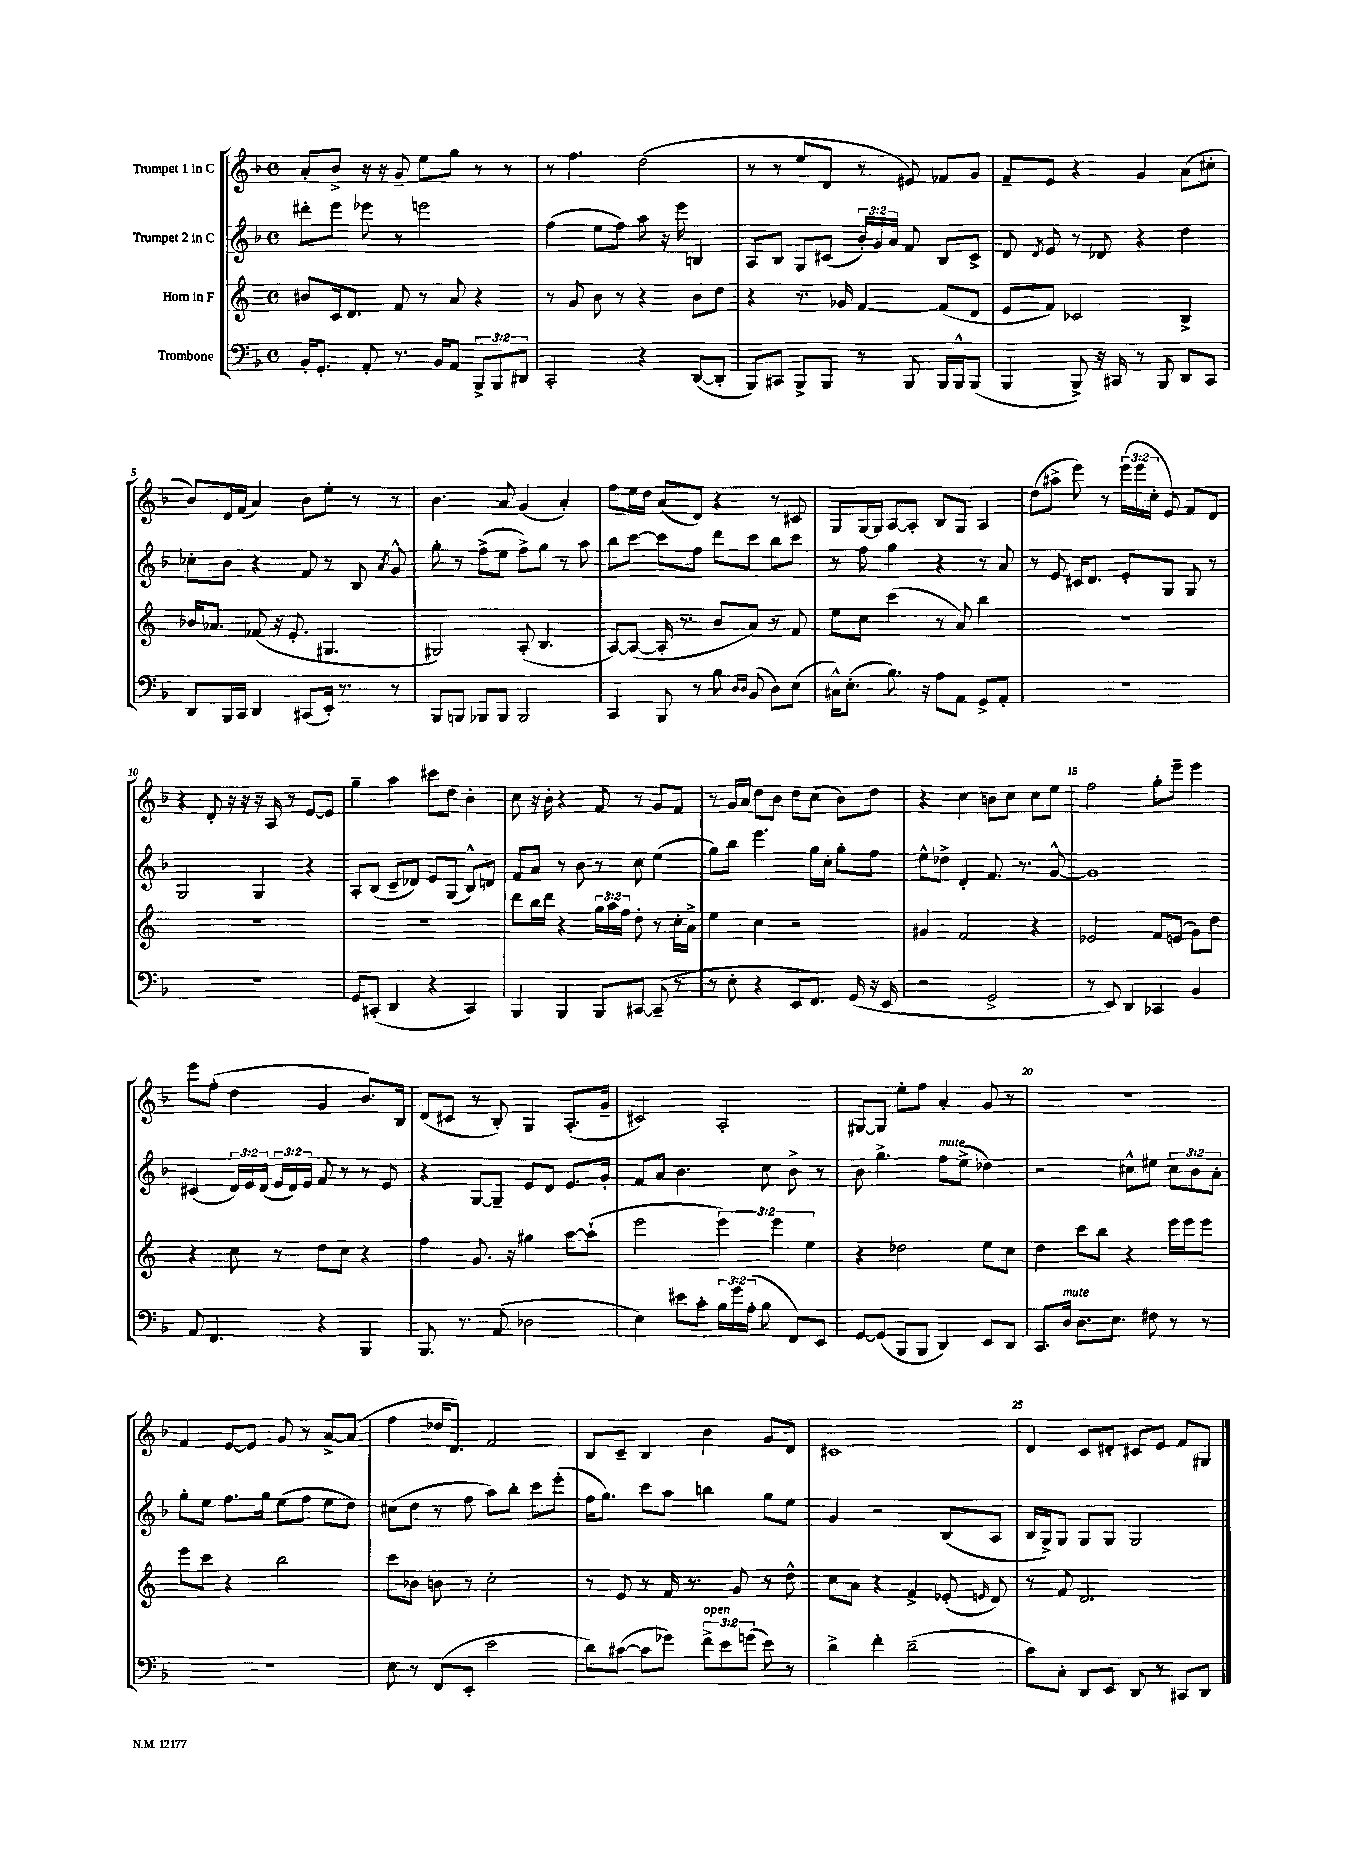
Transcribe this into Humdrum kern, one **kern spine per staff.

**kern	**kern	**kern	**kern
*staff4	*staff3	*staff2	*staff1
*clefF4	*clefG2	*clefG2	*clefG2
*k[b-]	*k[]	*k[b-]	*k[b-]
*M4/4	*M4/4	*M4/4	*M4/4
*met(c)	*met(c)	*met(c)	*met(c)
16BB-'	8b#	8ddd#'	8a'
8.GG'	.	.	.
.	16c	8eee	8b-^
.	8.d	.	.
8AA'	.	8eee-	16r
.	.	.	16r
8.r	8f	8r	8g~
.	8r	2eee	8ee
16BB-	.	.	.
8AA	8a	.	8gg
12BBB-^	4r	.	8r
12BBB-	.	.	.
.	.	.	8r
12DD#	.	.	.
=	=	=	=
2CC'	8r	(4ff	8r
.	8g	.	4.ff
.	8b	8ee	.
.	8r	8ff)	.
4r	4r	8aa	(2dd
.	.	16r	.
.	.	16eee	.
([8DD	8b	4B	.
8DD']	8dd	.	.
=	=	=	=
8BBB-)	4r	8A	8r
8CC#	.	8B-	8r
8BBB-^	8.r	8G	8ee
8BBB-	.	(8c#	8d
.	16g-	.	.
8r	[4f	24b-')	8r
.	.	24g	.
.	.	24a	.
8BBB-	.	8f	8e#)
16BBB-	(8f]	8B-	8f-
16BBB-^^	.	.	.
(8BBB-	8d	8c#^	8g
=	=	=	=
4BBB-	8e	8d	8f~
.	.	8qd	.
.	8f)	8e	8e
8BBB-^)	2c-	8r	4r
16r	.	8d-	.
16CC#	.	.	.
8r	.	4r	4g
8BBB-	.	.	.
8DD	4B^	4dd	(8a
8CC#	.	.	8cc#'
=	=	=	=
8DD	16b-	8cc-'	8b-)
.	8.a-	.	.
16BBB-	.	8b-	16d
16CC	.	.	(16f
4DD	(8f-	4r	4a)
.	16r	.	.
.	8.e'	.	.
(8CC#	.	8f	8b-
16EE')	4.G#	8r	8ee'
8.r	.	.	.
.	.	8B-	8r
.	.	8qa	.
8r	.	8g^^	8r
=	=	=	=
8BBB-	2G#)	8gg'	4.b-
8BBB	.	8r	.
8BBB-	.	(8ff^	.
8BBB-	.	8ee	8a
2BBB-	(8A'	8ff^)	(4g
.	4.B	8gg	.
.	.	8r	4a')
.	.	8aa	.
=	=	=	=
4CC	[8A)	8bb-	8ff
.	(8A_	[8ccc	16ee
.	.	.	16dd
8BBB-	16A']	8ccc]	(8a
.	8.r	.	.
8r	.	8ff	8d)
8B-	8b	8ddd	4r
16qqD	.	.	.
16qqD	.	.	.
(8BB-	8a)	8ccc	.
8D)	8r	8bb-	8r
(8E	8f	8ccc	8c#
=	=	=	=
16C#^^)	8ee	8r	8G
(8.E'	.	.	.
.	8cc	8ff	[16G
.	.	.	16G]
8.B-)	(4ccc	4gg	[8A
.	.	.	8A']
16r	.	.	.
8A	8r	4r	8B-
8AA	8a)	.	8G
8GG^	4bb	8r	4A
8AA'	.	8a	.
=	=	=	=
1r	1r	8r	(8dd
.	.	8e	8aa#^
.	.	16c#	8eee)
.	.	8.d	.
.	.	.	8r
.	.	8e'	(24eee
.	.	.	24eee
.	.	.	24cc'
.	.	8G	8e)
.	.	8G	8f
.	.	8r	8d
=	=	=	=
1r	1r	2G	4r
.	.	.	8d'
.	.	.	16r
.	.	.	16r
.	.	4G	16r
.	.	.	16A
.	.	.	8r
.	.	4r	[8e
.	.	.	8e]
=	=	=	=
8GG	1r	8A'	4gg~
(8CC#'	.	(8B-	.
4DD	.	8c~	4aa
.	.	8d-)	.
4r	.	8e	8ccc#
.	.	(8G	8dd
4CC#)	.	8B-^^)	4b-'
.	.	8d	.
=	=	=	=
4BBB-	8ddd	8f	8cc
.	16bb	8a	16r
.	16ddd	.	16b-'
4BBB-	4r	8r	4r
.	.	8b-	.
8BBB-	24gg	8r	8f
.	24aa	.	.
.	24ff	.	.
[8CC#	8dd'	8cc	8r
(8CC#~]	8r	(4ee	8g
8r	16cc'	.	8f
.	16a^	.	.
=	=	=	=
8r	4ee	8gg)	8r
8E'	.	8bb-	16g
.	.	.	16a
4r	4cc	4.eee	8dd
.	.	.	8b-
8EE	2r	.	8dd
8.FF)	.	16gg	(8cc
.	.	16cc'	.
.	.	8gg'	8b-)
(16GG	.	.	.
16r	.	8ff	8dd
16EE	.	.	.
=	=	=	=
2r	4g#	8ee^^	4r
.	.	8dd-^	.
.	2f	4d'	4cc
2GG^	.	8.f	8b
.	.	.	8cc
.	.	8.r	.
.	4r	.	8cc
.	.	[8g^^	8ee
=	=	=	=
8r	2e-	1g]	2ff
8EE)	.	.	.
4DD	.	.	.
4CC-	8f	.	8gg'
.	(8e	.	8eee~
4BB-	8g)	.	4eee
.	8dd	.	.
=	=	=	=
8AA	4r	(4c#	8eee
4.FF	.	.	(8ff'
.	8cc	24d)	4dd
.	.	24e	.
.	.	(24d	.
.	8r	24e	.
.	.	24d)	.
.	.	24e	.
4r	8dd	8f	4g
.	8cc	8r	.
4BBB-	4r	8r	8.b-)
.	.	8e	.
.	.	.	16B-
=	=	=	=
8.BBB-	4ff	4r	(8d
.	.	.	8c#
8.r	.	.	.
.	8.g	[8G	8r
(8AA	.	8G~]	8B-')
.	16r	.	.
2D-	4gg#	8e	4G
.	.	8d	.
.	[8aa	8.e	(8.A'
.	(8aa`]	.	.
.	.	16g'	16g~
=	=	=	=
4E)	2eee	8f	2c#)
.	.	8a	.
8e#	.	4.b-	.
8c'	.	.	.
24B-	6eee)	.	2A'
24g	.	.	.
(24A'	.	.	.
8B-	.	8cc	.
.	6eee	.	.
8FF)	.	8b-^	.
.	6ee	.	.
8EE	.	8r	.
=	=	=	=
[8GG	4r	8b-	[8G#
(8GG]	.	4.gg^	8G#]
8BBB-	2dd-	.	8ee'
8BBB-	.	.	8ff
4DD)	.	8ff	4a'
.	.	(8ee^	.
8EE	8ee	4dd-)	8g
8DD	8cc	.	8r
=	=	=	=
8.CC	4dd	2r	1r
16D	.	.	.
8.D	8ccc	.	.
.	8bb	.	.
8.E	.	.	.
.	4r	8cc#^^	.
8F#	.	8ee#	.
8r	16eee	12cc#	.
.	16eee	.	.
.	.	12b-	.
8r	8eee	.	.
.	.	12a'	.
=	=	=	=
1r	8eee	8gg'	4f
.	8ccc	8ee	.
.	4r	8.ff	[8e
.	.	.	8e]
.	.	16gg	.
.	2bb	(8ee	8g
.	.	8ff	8r
.	.	8ee	[8a^
.	.	8dd)	(8a]
=	=	=	=
8E	8ccc	(8cc#	4ff
8r	8b-	8dd	.
(8FF	8b	8r	16dd-
.	.	.	8.d)
8EE'	8r	8ff	.
2e	2cc'	8aa)	2f
.	.	8bb-'	.
.	.	8ccc	.
.	.	(8eee'	.
=	=	=	=
8d)	8r	16ff	8B-
.	.	8.gg)	.
([8c#	8e	.	8c~
8c#]	8r	8ccc	4B-
8g-)	16f	8aa	.
.	8.r	.	.
12f^	.	4bb	4b-
12e	.	.	.
.	8g	.	.
(12g	.	.	.
8e)	8r	8gg	8g
8r	8dd^^	8ee	8d
=	=	=	=
4d^	8cc	4g	1c#
.	8a	.	.
4f'	4r	2r	.
(2d~	4f^	.	.
.	(8e-'	(8B-	.
.	16qqe	.	.
.	8d)	8A	.
=	=	=	=
8c)	8r	16B-	4d
.	.	16G^)	.
8C'	8f	8G	.
8DD	2.d	8G	8c
8EE	.	8G	8d#'
8DD	.	2G	8c#
8r	.	.	8e
8CC#	.	.	8f
8DD	.	.	8G#
==	==	==	==
*-	*-	*-	*-
